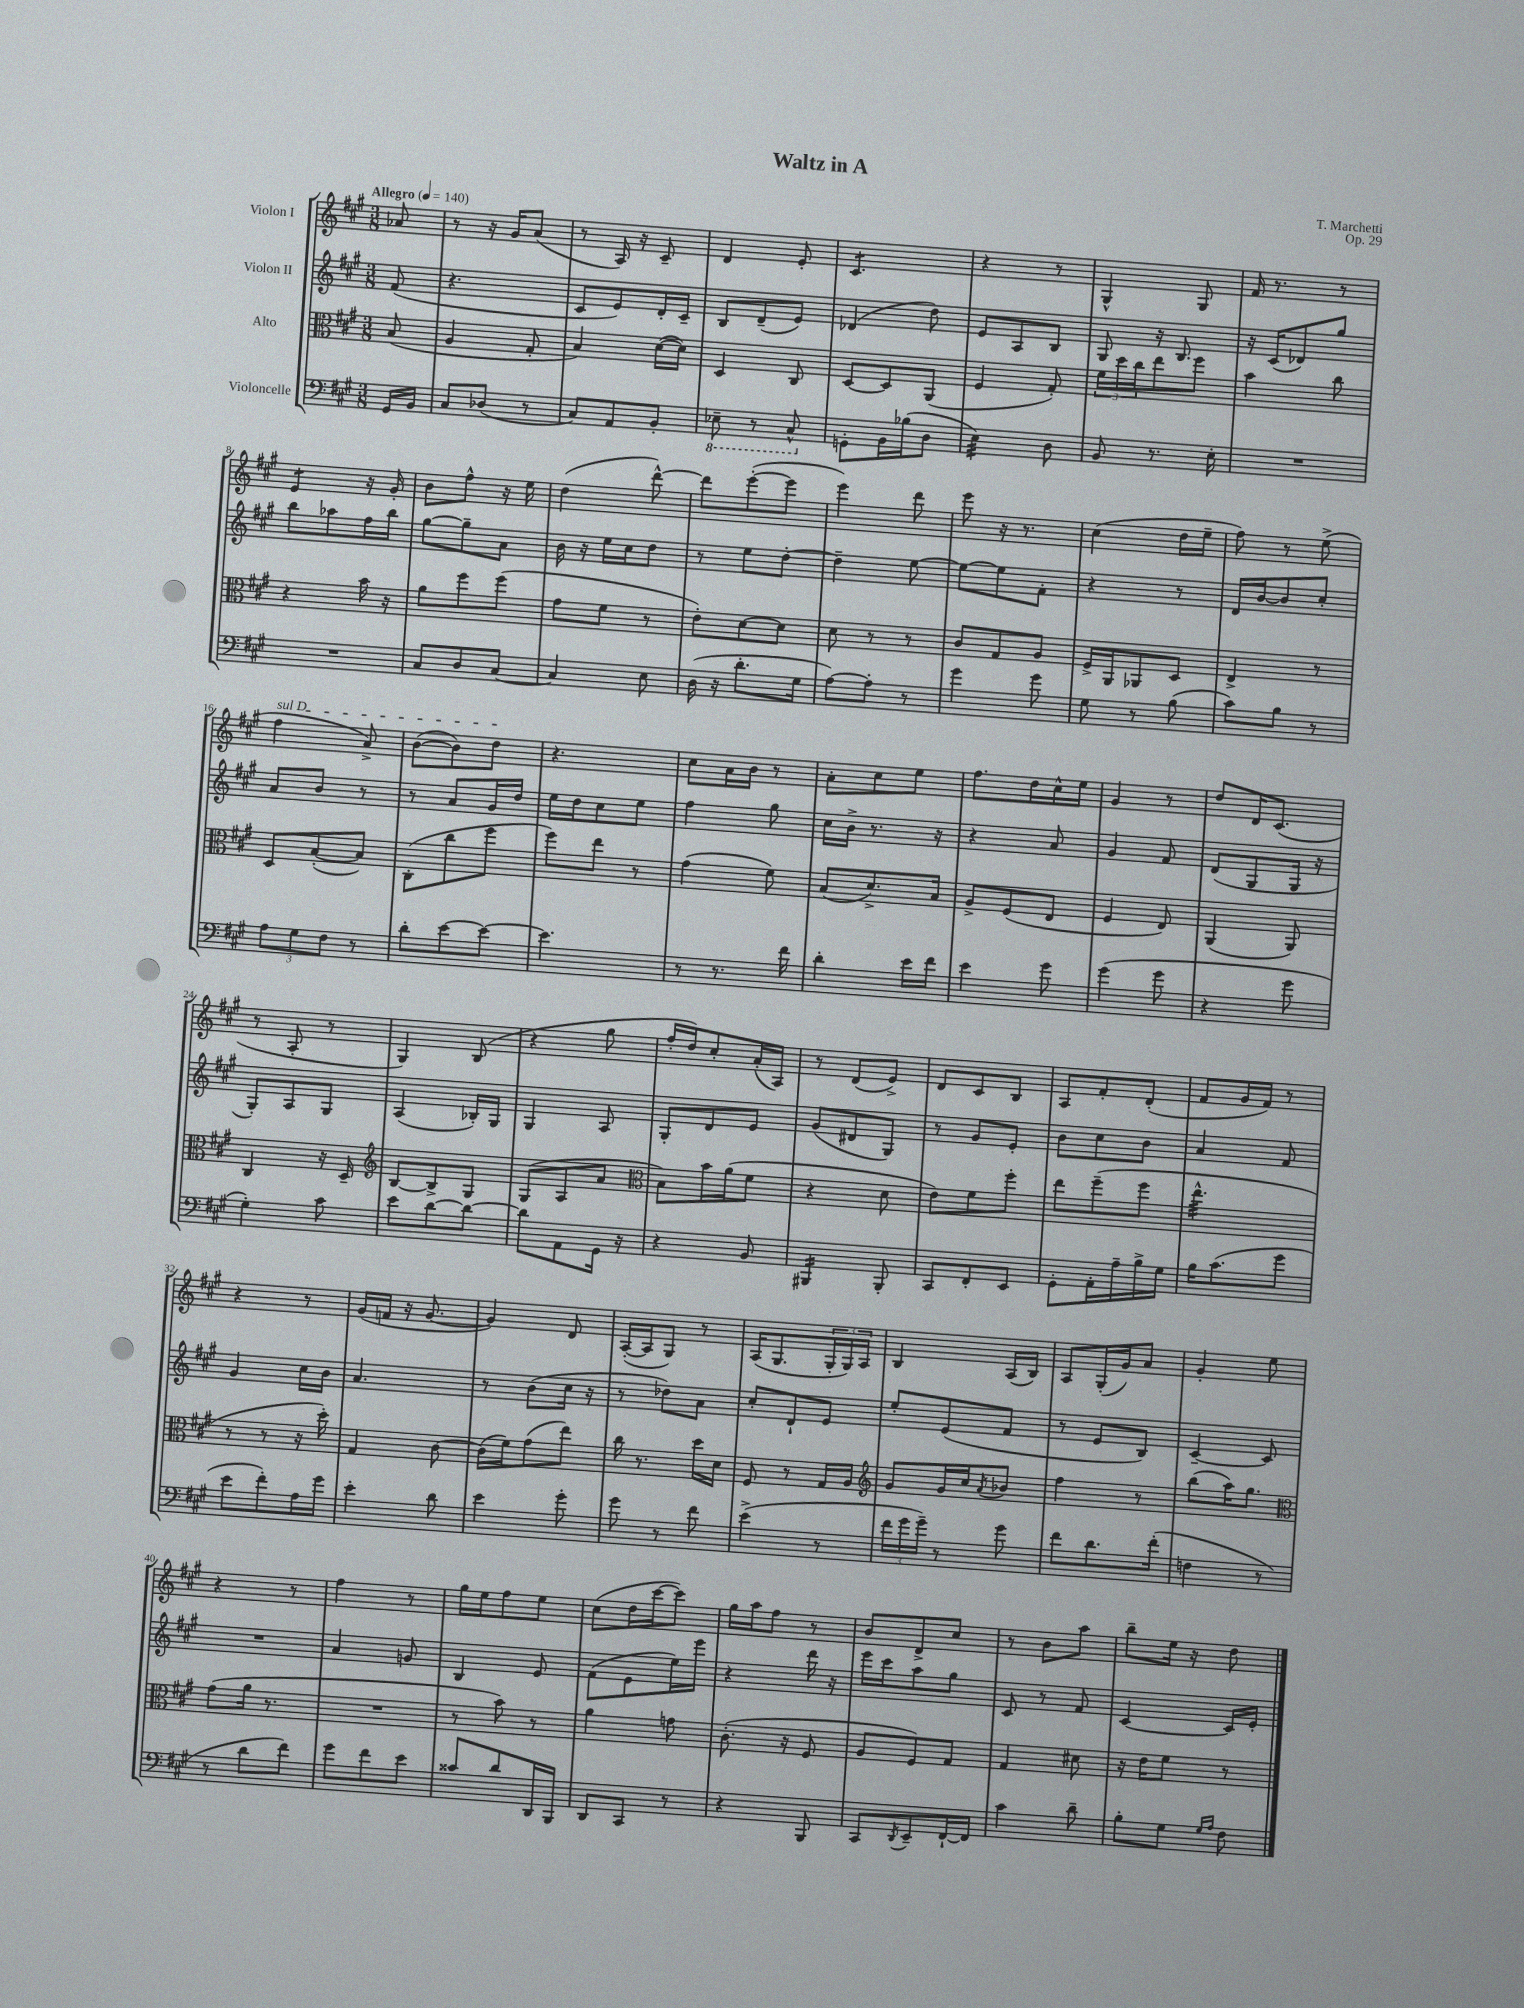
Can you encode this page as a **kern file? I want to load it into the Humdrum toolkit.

**kern	**kern	**kern	**kern
*staff4	*staff3	*staff2	*staff1
*clefF4	*clefC3	*clefG2	*clefG2
*k[f#c#g#]	*k[f#c#g#]	*k[f#c#g#]	*k[f#c#g#]
*M3/8	*M3/8	*M3/8	*M3/8
*MM140	*MM140	*MM140	*MM140
16GG#/LL	(8B/	(8f#/	8a-/
16BB/JJ	.	.	.
=	=	=	=
8C#/L	4A/	4.r	8r
(8D-/J	.	.	16r
.	.	.	16g#/LK
8r	8G#'/	.	(8a/J
=	=	=	=
8C#/L)	4B/)	8c#/L	8r
8AA/	.	8e/)	16A/)
.	.	.	16r
8BB'/J	([16d\LL	16d'/L	8c#~/
.	16d\]JJ)	16c#~/JJ	.
=	=	=	=
8EE-~\	4D/	8B/L	4d/
8r	.	(8d~/	.
8CC#^^/	8C#/	8e/J)	8e'/
=	=	=	=
8GG'\L	[8D/L	(4d-/	4.c#/
16BB\L	8D/]	.	.
(16B-\J	.	.	.
8D\J	(8AA/J	8dd\)	.
=	=	=	=
4E\)	4F#/	8e/L	4r
.	.	8A/	.
8D\	8G#'/)	8B/J	8r
=	=	=	=
8BB/	24f#\LL	8G#/	4G#^^/
.	24dd\	.	.
.	24cc#\J	.	.
8.r	8ee\	16r	.
.	.	8.B/	.
.	8ff#\J	.	8G#/
16E'\	.	.	.
=	=	=	=
4.r	4b\	16r	16f#/
.	.	(16c#/LK	8.r
.	.	8d-/)	.
.	8cc#\	8gg#/J	8r
=	=	=	=
4.r	4r	8bb\L	4e/
.	.	8aa-\	.
.	16b\	16ff#\L	16r
.	16r	16bb\JJ	16g#'/
=	=	=	=
8C#/L	8a\L	[8gg#\L	8b\L
8D/	8ff#\	8gg#~\]	8ff#^^\J
[8C#/J	(8ff#\J	8a\J	16r
.	.	.	16ee\
=	=	=	=
4C#/]	8g#\L	16b\	(4dd\
.	.	16r	.
.	8f#\J	16ee\LL	.
.	.	16cc#\J	.
8E\	8r	8dd\J	[8ddd^^\)
=	=	=	=
(16D\	8e'\L)	8r	8ddd\]L
16r	.	.	.
8.d'\L	[8d\	8ee\L	([8eee'\
.	8d\]J	[8dd'\J	8eee\]J
16G#\Jk	.	.	.
=	=	=	=
[8A\L)	8d\	4dd~\]	4eee\)
8A'\]J	8r	.	.
8r	8r	[8ee\	8ddd\
=	=	=	=
4g#\	8c#/L	8ee\_L	8eee\
.	8G#/	8ee\]	16r
.	.	.	8.r
8g#\	8A/J	8f#'\J	.
=	=	=	=
8G#\	16F#^/LL	4r	(4cc#\
.	16AA/J	.	.
8r	8AA-/	.	.
(8B\	8D/J	8r	16dd\LL
.	.	.	16ee~\JJ
=	=	=	=
8c#\L)	4E^/	16d/LL	8ff#\)
.	.	[16b/J	.
8B\J	.	8b/]	8r
8r	8r	8cc#'/J	(8ee^\
=	=	=	=
12A\L	8D/L	8a/L	4ff#\
12G#\	.	.	.
.	([8B'/	8b/J	.
12F#\J	.	.	.
8r	8B/]J)	8r	8a^/)
=	=	=	=
8d'\L	(8C#'\L	8r	([8b\L
[8e\	8cc#\	8a/L	8b\])
8e\_J	8ff#\J	16g#/L	8dd\J
.	.	16dd/JJ	.
=	=	=	=
4.e\]	8ff#\L)	16ee\LL	4.r
.	.	16dd\J	.
.	8ee\J	8cc#\	.
.	8r	8ee\J	.
=	=	=	=
8r	(4g#\	4ff#\	8cc#\L
8.r	.	.	16a\L
.	.	.	16b\JJ
.	8f#\)	8gg#\	8r
16f#\	.	.	.
=	=	=	=
4d'\	(8B/L	16cc#\LL	8a'\L
.	.	16b^\JJ	.
.	8.d^/)	8.r	8cc#\
16e\LL	.	.	8ee\J
16f#\JJ	16B/Jk	16r	.
=	=	=	=
4e\	8A^/L	4r	8.ff#\L
.	(8F#/	.	.
.	.	.	16dd\L
8g#\	8E/J	8a/	16cc#^^\
.	.	.	16ee\JJ
=	=	=	=
(4g#\	4F#/	4g#/	4g#/
8g#\	8E/)	8f#/	8r
=	=	=	=
4r	(4AA/	(8d/L	8dd/L
.	.	8G#/	16d/K
.	.	.	(8.c#/J
8g#\	8AA/)	16G#/Jk	.
.	.	16r	.
=	=	=	=
4G#'\)	4C#/	8G#'/L)	8r
.	.	8A/	8A'/
8c#\	16r	8G#/J	8r
.	16D~/	.	.
=	=	=	=
*	*clefG2	*	*
8e\L	[8B/L	(4A/	4G#/)
[8d\	8B^/]	.	.
8d\_J	8G#/J	16B-'/LL)	(8B/
.	.	16G#/JJ	.
=	=	=	=
8d\]L	(8G#/L	4G#/	4r
8AA\	8A/	.	.
16GG#\Jk	8a/J	8A/	8gg#\
16r	.	.	.
=	=	=	=
*	*clefC3	*	*
4r	8B\L)	8G#'/L	16ff#'/LL
.	.	.	16dd/J)
.	16b\L	8d/	8cc#'/
.	(16a\J	.	.
8BB/	8f#\J	8e/J	(16a'/L
.	.	.	16A/JJ)
=	=	=	=
4BBB#/	4r	(8g#/L	8r
.	.	8d#/	(8d/L
8BBB#'/	8d\	8G#/J)	8e^/J)
=	=	=	=
8CC#/L	8e\L)	8r	8d/L
8FF#'/	8f#\	8g#/L	8c#/
8EE/J	8ff#'\J	8e'/J	8B/J
=	=	=	=
8GG#'\L	8ee\L	8b\L	8A/L
16AA'\L	(8ff#~\	8cc#\	8f#'/
16A~\	.	.	.
16B^\	8ff#\J	8b\J	(8d'/J
16G#\JJ	.	.	.
=	=	=	=
16B\LK	4.ee^^\	4a/	8f#/L
(8.c#\	.	.	.
.	.	.	16g#/L
.	.	.	16f#/JJ)
8g#\J	.	8f#/	8r
=	=	=	=
8e\L	8r	4g#/	4r
8f#'\)	8r	.	.
16A\L	16r	16cc#\LL	8r
16g#\JJ	16dd'\)	16b\JJ	.
=	=	=	=
4e'\	4G#/	4.a/	(16g#/LL
.	.	.	16f/JJ
.	.	.	16r
.	.	.	[8.g#/
8d\	[8c#\	.	.
=	=	=	=
4e\	(16c#\]LL	8r	4g#/])
.	16f#\J)	.	.
.	(8g#\	(8b\L	.
8g#'\	8ee\J)	16cc#\Jk	8d/
.	.	16r	.
=	=	=	=
8g#\	16cc#\	8r	([16A'/LL
.	8.r	.	16A/]J
8r	.	8dd-\L)	8G#/J)
8f#\	16dd\LL	8a\J	8r
.	16d\JJ	.	.
=	=	=	=
(4e^\	8F#/	8cc#'/L	(16A/LK
.	.	.	8.G#/
.	8r	8d`/	.
8r	16G#/LL	8e/J	24G#'/L
.	.	.	24G#/)
.	16A/JJ	.	.
.	.	.	24A/JJ
=	=	=	=
*	*clefG2	*	*
24f#\LL	8g#/L	8ee'/L	4B/
24g#\	.	.	.
24g#~\JJ)	.	.	.
8r	16g#/L	(8e/	.
.	16cc#/J	.	.
.	8qa/	.	.
8g#\	8b-/J	8f#/J	(16A/LL
.	.	.	16B/JJ)
=	=	=	=
8f#\L	4ff#\	8r	8A/L
8.d\	.	8e/L	(16G#'/L
.	.	.	16g#/J)
.	8r	8B/J)	8a/J
(16f#'\Jk	.	.	.
=	=	=	=
4F\	(8bb\L	[4c#~/	4g#'/
.	16aa\K)	.	.
.	8.gg#\J	.	.
8r	.	8c#/]	8ee\
=	=	=	=
*	*clefC3	*	*
8r	(8g#\L	4.r	4r
8d\L	16a\Jk	.	.
.	8.r	.	.
8f#\J)	.	.	8r
=	=	=	=
8g#\L	4.r	4a/	4ff#\
8f#\	.	.	.
8e\J	.	8g/	8r
=	=	=	=
8c##/L	8r	4B/	16gg#\LL
.	.	.	16ee\J
8d/	8b\)	.	8ff#\
16DD/L	8r	8e/	8ee\J
16BBB/JJ	.	.	.
=	=	=	=
8DD/L	4a\	(8f#\L	(8cc#\L
8CC#/J	.	8e\	16dd\L
.	.	.	[16ccc#\J
8r	8g\	16ee\L)	8ccc#\]J)
.	.	16eee\JJ	.
=	=	=	=
4r	(8.c#'\	4r	16gg#\LL
.	.	.	16aa\J
.	.	.	8ff#\J
.	16r	.	.
8BBB/	8F#/	16ddd\	8r
.	.	16r	.
=	=	=	=
8CC#/L	8A/L	16eee\LL	8b/L
.	.	16ccc#\J	.
8qDD/	.	.	.
8EE~/	8F#/)	8aa\	8d^/
[16FF#`/L	8G#/J	8gg#\J	8cc#/J
16FF#/]JJ	.	.	.
=	=	=	=
4c#\	4G#/	8c#/	8r
.	.	8r	8b\L
8d~\	8d#\	8f#/	8aa\J
=	=	=	=
8B'\L	16r	[4c#/	8bb~\L
.	16e\LK	.	.
8G#\J	8f#\J	.	16ee\Jk
.	.	.	16r
16qqG#/LL	.	.	.
16qqA/JJ	.	.	.
8F#\	8r	16c#/]LL	8dd\
.	.	16e'/JJ	.
==	==	==	==
*-	*-	*-	*-
